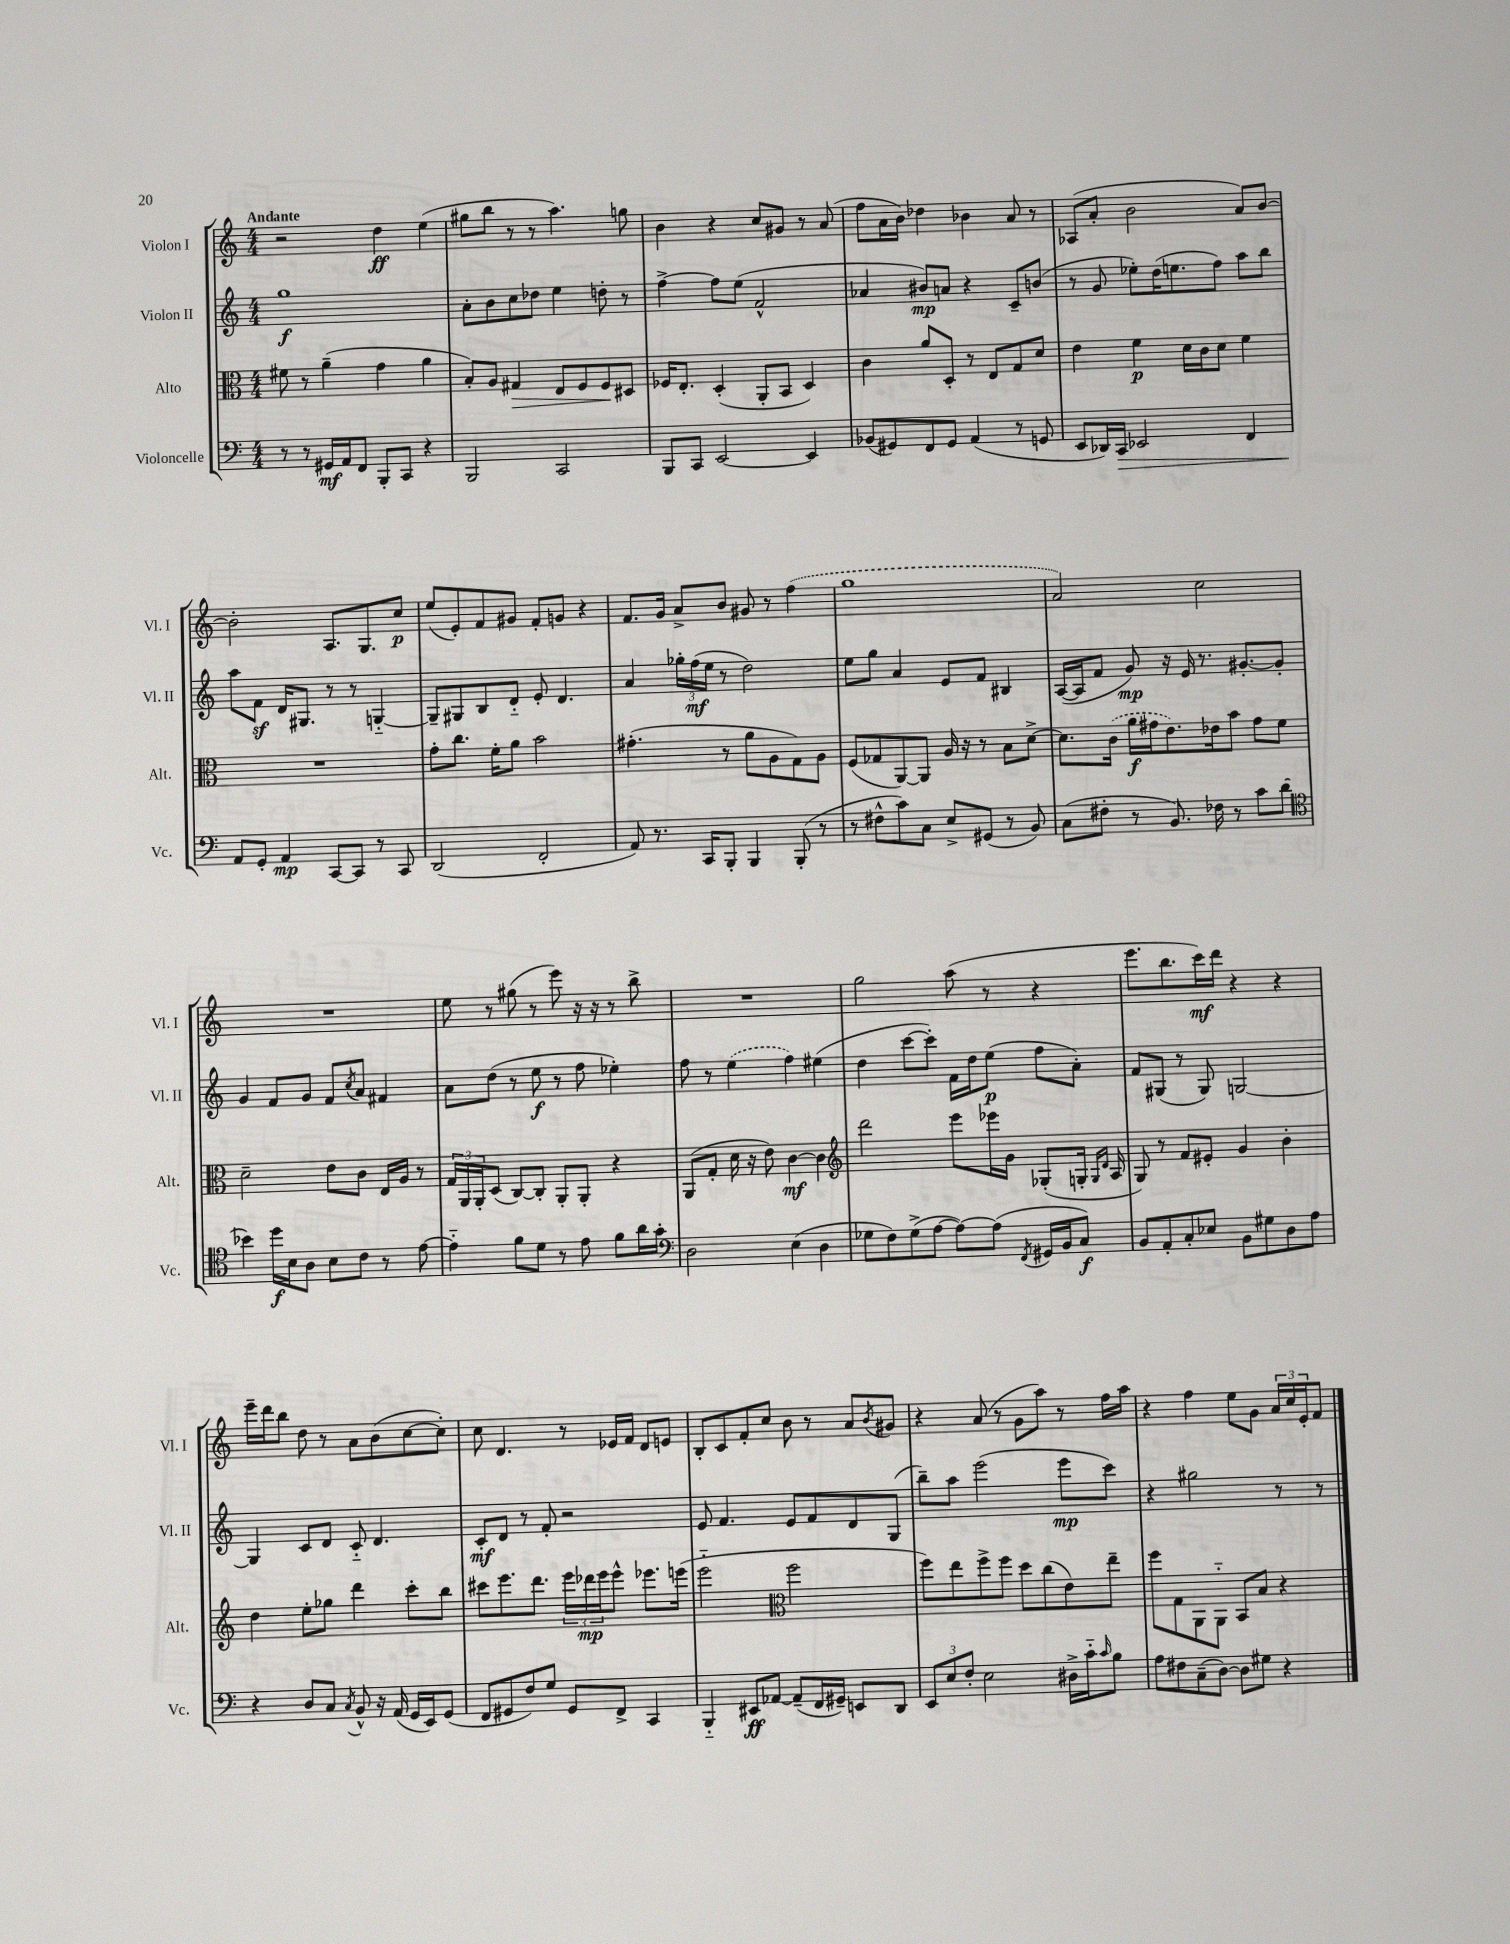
<<
\new StaffGroup <<
\new Staff = "s0" \with { instrumentName = "Violon I" shortInstrumentName = "Vl. I" } {
    \clef treble \key c \major \numericTimeSignature \time 4/4 \tempo "Andante"
    r2 d''4\ff e''4( |
    gis''8 b''8 r8 r8 a''4.) g''8 |
    b'4 r4 c''8 gis'8 r8 a'8( |
    f''8 a'16 b'16) des''4 bes'4 a'8 r8 |
    aes8( a'8-. b'2 a'8) b'8~ |
    b'2-. a8. g8. c''8\p |
    e''8( e'8-.) f'8 gis'8 f'8-. g'8 r4 |
    f'8. g'16 a'8-> b'8 gis'8 r8 \once \slurDashed f''4( |
    g''1 |
    a'2) c''2 |
    R1 |
    e''8 r8 gis''8( r8 e'''8) r16 r16 r8 b''8-> |
    R1 |
    g''2 a''8( r8 r4 |
    e'''8. b''8. c'''16\mf) d'''16 r4 r4 |
    e'''16-- d'''16 b''8 d''8 r8 a'8 b'8( c''8~ c''8-.) |
    c''8 d'4. r8 ees'16 f'16 d'8 e'8 |
    b8-. c'8 f'8-. c''8 b'8 r8 a'8 \acciaccatura { b'8 } gis'8 |
    r4 a'8( r8 g'8 a''8) r8 f''16 a''16 |
    r4 f''4 e''8 g'8 \tuplet 3/2 { a'16 c''16 e'16-. } f'8 \bar "|." |
}
\new Staff = "s1" \with { instrumentName = "Violon II" shortInstrumentName = "Vl. II" } {
    \clef treble \key c \major \numericTimeSignature \time 4/4
    g''1\f |
    a'8-. b'8 c''8 des''8 e''4 d''8-. r8 |
    f''4~-> f''8 e''8( f'2-^ |
    aes'4 bis'8\mp) a'8 r4 c'8-- b'8( |
    r8 g'8 ees''8-.) d''16( e''8. f''8) a''8 b''8 |
    a''8 f'8\sf d'16 gis8. r8 r8 g4~-_ |
    g8-- gis8 b8 d'8-_ e'8-. d'4. |
    a'4 \tuplet 3/2 { ges''16-. f''16\mf( e''16 } r8 d''2) |
    e''8 g''8 a'4 e'8 f'8 bis4 |
    a16~( a16 f'8 g'8\mp) r16 e'16 r8. gis'8.~-. gis'8-. |
    g'4 f'8 g'8 f'8 \acciaccatura { c''8 } a'8 fis'4 |
    a'8 d''8( r8 e''8\f r8 f''8 ees''4-.) |
    f''8 r8 \once \slurDashed e''4( f''4) eis''4( |
    d''4 c'''8~ c'''8-.) f'16 d''16 e''8\p( f''8 a'8-.) |
    f'8 gis8( r8 gis8) g2~ |
    g4 c'8 d'8 c'8-_ d'4. |
    c'8-.\mf d'8 r8 f'8-. r2 |
    e'8 f'4. e'8 f'8 d'8 g8( |
    b''8--) a''8 e'''2( e'''8\mp c'''8) |
    r4 gis''2 r8 r8 \bar "|." |
}
\new Staff = "s2" \with { instrumentName = "Alto" shortInstrumentName = "Alt." } {
    \clef alto \key c \major \numericTimeSignature \time 4/4
    fis'8 r8 a'4--( g'4 a'4 |
    b8-.) a8 gis4\> e8 f8 f8\! dis8 |
    fes16 e8.-. d4-.( a,8-. b,8 d4) |
    c'4 a'8 d8-. r8 e8 g8 d'8 |
    e'4 f'4\p d'16 c'16 d'8 f'4 |
    R1 |
    g'8-. c''8. f'16-. a'8 b'2 |
    gis'4.-.( r8 a'8 a8 g8) a8 |
    f8( ges8 a,8~) a,8 a16 r16 r8 b8 d'8~-> |
    d'8. \once \slurDashed c'16( a'16\f gis'16 e'8.) ees'16 b'8 gis'8 f'8 |
    d'2-- e'8 c'8 e16 a16 r8 |
    \tuplet 3/2 { g16 a,16 a,16-. } d8( c8~) c8-. a,8-. a,8-. r4 |
    a,8( g8-. d'16 r16 e'8) c'4~\mf c'4 |
    \clef treble d'''2 e'''8 ees'''16 g'16 ges8-.( g16-. \grace { g16 d'16 } a16 |
    g8) r8 f'8 eis'8-. g'4 b'4-. |
    d''4 e''8-. ges''8 d'''4 c'''8-. b''8 |
    cis'''8 e'''8. d'''8. \tuplet 3/2 { e'''16 des'''16\mp e'''16 } e'''8-^ ees'''8. e'''16( |
    e'''2-_ \clef alto f''2 |
    f''8) e''8 f''8-> f''8 d''8 c''8( e'8) e''8-- |
    f''8 g8 a,8 a,8-_ b,8 b8 r4 \bar "|." |
}
\new Staff = "s3" \with { instrumentName = "Violoncelle" shortInstrumentName = "Vc." } {
    \clef bass \key c \major \numericTimeSignature \time 4/4
    r8 r8 gis,16\mf a,16 f,8 b,,8-. c,8 r4 |
    b,,2 c,2 |
    b,,8 c,8 e,2~ e,4 |
    bes,8( gis,8) f,8 gis,8 a,4( r8 g,8 |
    e,8 des,16) c,16\> ees,2 f,4 |
    a,8\! g,8-. a,4\mp c,8~ c,8 r8 c,8 |
    d,2( f,2-. |
    a,8) r8. c,16 b,,8-. b,,4 b,,8-.( r8 |
    r8 fis8-^ c'8) c8 e8-> gis,8( r8 b,8) |
    c8( fis8-. r8 b,8.) fes16 r8 c'8 d'8( |
    \clef tenor bes'4) d''16\f b16 a8 b8 c'8 r8 e'8~ |
    e'4-_ f'8 d'8 r8 e'8 f'8 a'16 g'16-. |
    \clef bass d2 e4( d4 |
    ges8 f8) ges8->( a8~ a8~) a8( \acciaccatura { f,8 } gis,16 b,16 c8\f) |
    b,8 a,8-. c8-. ees8 b,8 gis8 d8 a8 |
    r4 d8 c8 \acciaccatura { c8 } b,8-^ r16 a,16( g,16 e,16) g,8( |
    f,8 gis,8 f8) g8 gis,8 f,8-> c,4 |
    b,,4-_ eis,8\ff aes,8~ aes,8--( f,16 gis,16--) e,8 d,8 |
    \tuplet 3/2 { e,8 e8 f8-. } e2 dis16-> c'16-_ \grace { c'16 } b8 |
    a8 fis8 c8--( d8~) d8 gis8 r4 \bar "|." |
}
>>
>>
\layout { \context { \Score \remove "Bar_number_engraver" } }
